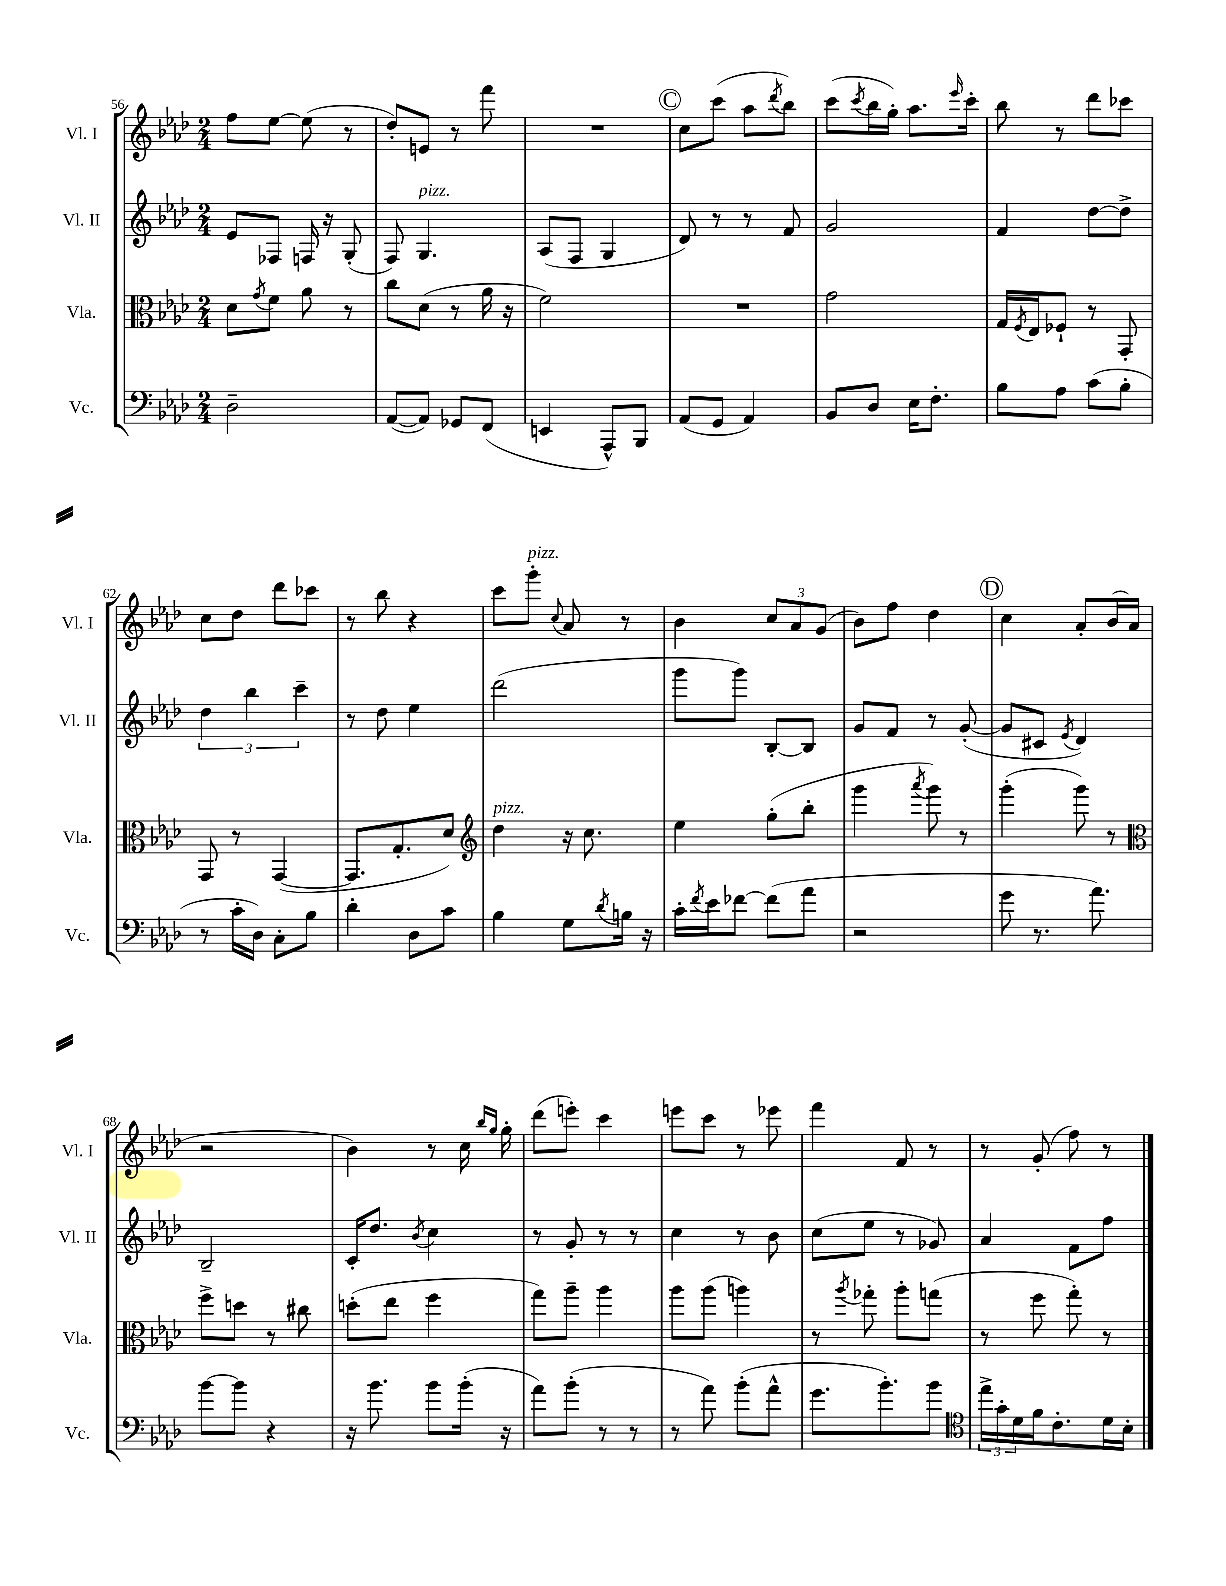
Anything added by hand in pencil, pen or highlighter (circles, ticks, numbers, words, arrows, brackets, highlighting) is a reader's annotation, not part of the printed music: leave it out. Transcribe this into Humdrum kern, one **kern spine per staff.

**kern	**kern	**kern	**kern
*staff4	*staff3	*staff2	*staff1
*clefF4	*clefC3	*clefG2	*clefG2
*k[b-e-a-d-]	*k[b-e-a-d-]	*k[b-e-a-d-]	*k[b-e-a-d-]
*M2/4	*M2/4	*M2/4	*M2/4
2D-~	8d-	8e-	8ff
.	8qg	.	.
.	8f	8F-	[8ee-
.	8a-	16F	(8ee-]
.	.	16r	.
.	8r	(8G'	8r
=	=	=	=
([8AA-	8cc	8F)	8dd-')
8AA-])	(8d-	4.G	8e
8GG-	8r	.	8r
(8FF	16a-	.	8fff
.	16r	.	.
=	=	=	=
4EE	2f)	(8A-	2r
.	.	8F	.
8AAA-^^)	.	4G	.
8BBB-	.	.	.
=	=	=	=
(8AA-	2r	8d-)	8cc
8GG	.	8r	(8ccc
4AA-)	.	8r	8aa-
.	.	.	8qddd-
.	.	8f	8bb-)
=	=	=	=
8BB-	2g	2g	(8ccc
.	.	.	8qccc
8D-	.	.	16bb-
.	.	.	16gg')
16E-	.	.	8.aa-
8.F'	.	.	.
.	.	.	16qqeee-
.	.	.	16ccc'
=	=	=	=
8B-	16G	4f	8bb-
.	8qF	.	.
.	16E-	.	.
8A-	8F-`	.	8r
(8c	8r	[8dd-	8ddd-
8B-'	8GG'	8dd-^]	8ccc-
=	=	=	=
8r	8GG	6dd-	8cc
16c'	8r	.	8dd-
.	.	6bb-	.
16D-)	.	.	.
8C'	([4GG	.	8ddd-
.	.	6ccc~	.
8B-	.	.	8ccc-
=	=	=	=
4d-'	8.GG]	8r	8r
.	.	8dd-	8bb-
.	8.G'	.	.
8D-	.	4ee-	4r
8c	8d-)	.	.
=	=	=	=
*	*clefG2	*	*
4B-	4dd-	(2ddd-	8ccc
.	.	.	8ggg'
.	.	.	8qqcc
8G	16r	.	8a-
.	8.cc	.	.
8qd-	.	.	.
16B	.	.	8r
16r	.	.	.
=	=	=	=
16c'	4ee-	8ggg	4b-
8qf	.	.	.
16e-	.	.	.
[8f-	.	8ggg)	.
(8f-]	(8gg'	[8B-'	12cc
.	.	.	12a-
8a-	8bb-'	8B-]	.
.	.	.	(12g
=	=	=	=
2r	4ggg	8g	8b-)
.	.	8f	8ff
.	8qaaa-	.	.
.	8ggg)	8r	4dd-
.	8r	([8g'	.
=	=	=	=
8g	(4ggg'	8g]	4cc
8.r	.	8c#	.
.	.	8qe-	.
.	8ggg)	4d-)	8a-'
8.a-)	.	.	.
.	8r	.	(16b-
.	.	.	16a-
=	=	=	=
*	*clefC3	*	*
[8b-	8ff^	2B-~	2r
8b-]	8dd	.	.
4r	8r	.	.
.	8cc#	.	.
=	=	=	=
16r	(8dd'	16c'	4b-)
8.b-	.	8.dd-	.
.	8ee-	.	.
.	.	8qb-	.
8b-	4ff	4cc	8r
(16b-'	.	.	16cc
.	.	.	16qqbb-
.	.	.	16qqgg
16r	.	.	16gg'
=	=	=	=
8a-)	8gg)	8r	(8ddd-
(8b-'	8aa-~	8g'	8eee')
8r	4aa-	8r	4ccc
8r	.	8r	.
=	=	=	=
8r	8aa-	4cc	8eee
8a-)	(8aa-	.	8ccc
(8b-'	4aa)	8r	8r
8a-^^	.	8b-	8eee-
=	=	=	=
8.g	8r	(8cc	4fff
.	8qaa-	.	.
.	8gg-'	8ee-	.
8.b-')	.	.	.
.	8aa-'	8r	8f
8b-	(8gg	8g-)	8r
=	=	=	=
*clefC4	*	*	*
24ee-^	8r	4a-	8r
24g'	.	.	.
24d-	.	.	.
16f	8ff	.	(8g'
8.c'	.	.	.
.	8gg')	8f	8ff)
16d-	8r	8ff	8r
16B-'	.	.	.
==	==	==	==
*-	*-	*-	*-
